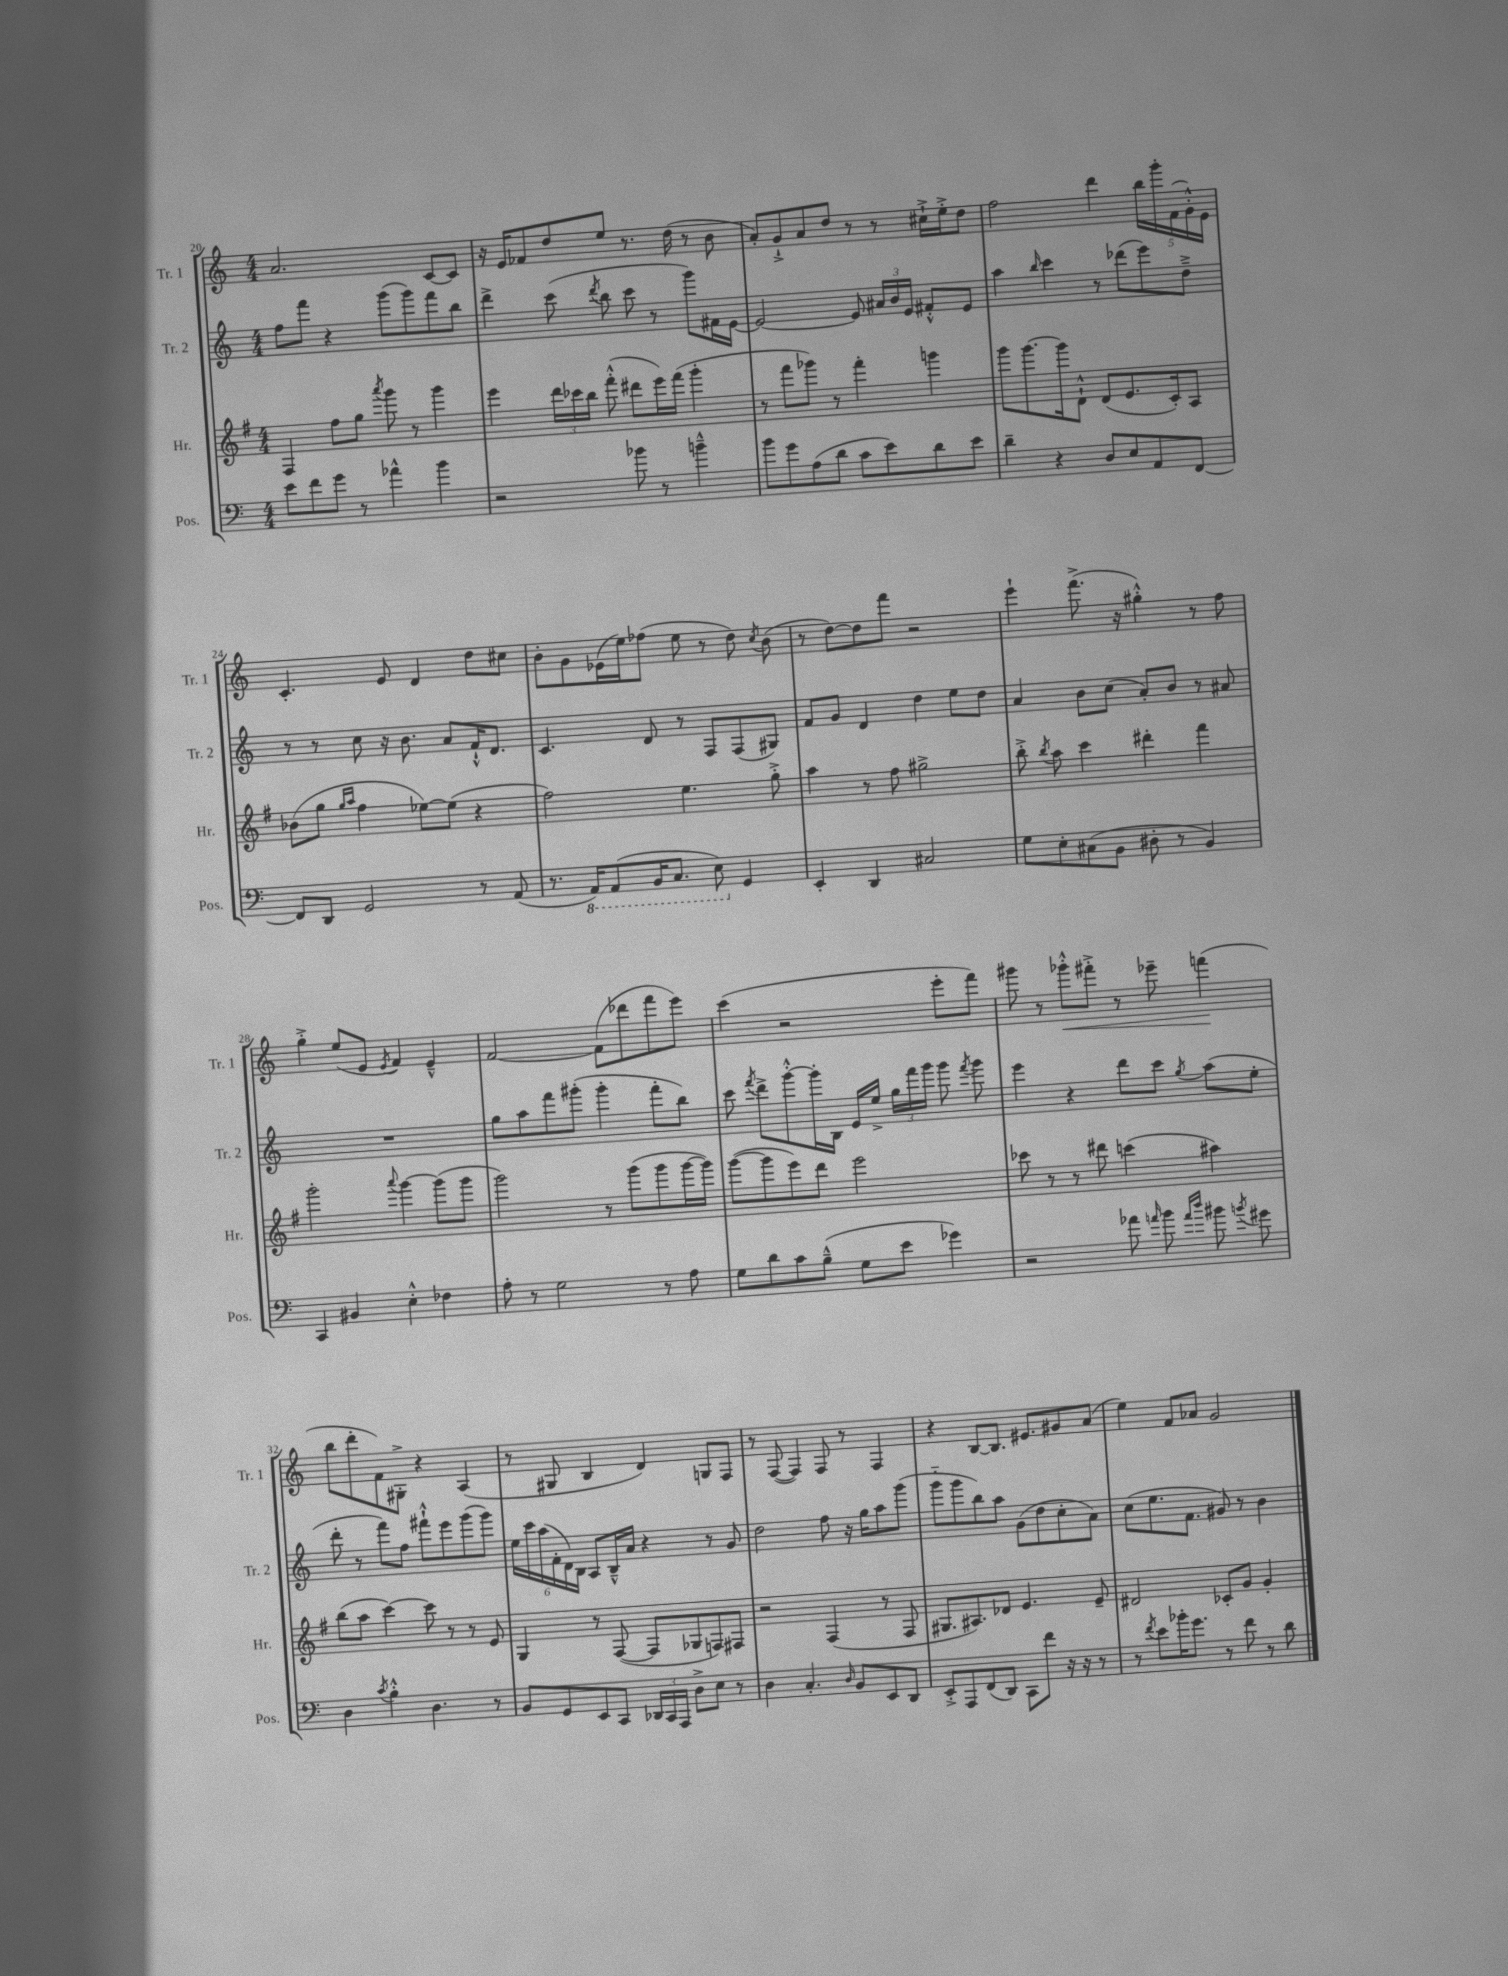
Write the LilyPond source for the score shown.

<<
\new StaffGroup <<
\new Staff = "s0" \with { instrumentName = "Tr. 1" shortInstrumentName = "Tr. 1" } {
    \clef treble \key c \major \numericTimeSignature \time 4/4
    \autoBeamOff a'2. c'8[~ c'8] |
    r16 e'16[ fes'8 d''8 e''8] r8. d''16( r8 b'8 |
    a'8[-.) g'8-!-> a'8 d''8] r8 r8 cis''16[-!-> e''16-.-> d''8] |
    f''2 d'''4 \tuplet 5/4 { b''16[ g'''16-. f'16( g'16-.-^) e'16] } |
    c'4.-. e'8 d'4 d''8[ cis''8] |
    b'8[-. g'8 ees'16( e''16) fes''8]( e''8 r8 d''8) \acciaccatura { c''8 } b'8( |
    r8 d''8[~) d''8 f'''8] r2 |
    e'''4-! f'''8.->( r16 gis''4-.-^) r8 f''8 |
    g''4-.-> e''8[( e'8] \acciaccatura { e'8 } f'4) e'4---^ |
    f'2~ f'8[( des'''8 f'''8 e'''8]) |
    c'''4( r2 e'''8[-. f'''8]) |
    gis'''8 r8 ges'''8[-.-^\< fis'''8]-.-> r8 ees'''8-- f'''4\!( |
    b''8[ d'''8-. f'8) gis8]-.-> r4 a4( |
    r8 gis8 b4 d'4) g8[ f8] |
    r8 f8~( f4) f8 r8 f4 |
    r4 b8[~ b8.] eis'8.[ gis'8 a'8]( |
    e''4) f'8[ aes'8] g'2 \bar "|." |
}
\new Staff = "s1" \with { instrumentName = "Tr. 2" shortInstrumentName = "Tr. 2" } {
    \clef treble \key c \major \numericTimeSignature \time 4/4
    \autoBeamOff f''8[ f'''8] r4 g'''8[( g'''8) f'''8 b''8] |
    d'''4-> c'''8( \acciaccatura { d'''8 } b''8 c'''8 r8 g'''8[) fis'16 e'16]~ |
    e'2~ e'8 \tuplet 3/2 { ais'16[ b'16 e'16] } fis'8[-.-^ e'8] |
    a''4 \grace { b''16 } c'''4 r8 des'''8[( e'''8) d''8]---> |
    r8 r8 c''8 r16 b'8. a'8[ f'16-!-^ d'8.] |
    c'4. d'8 r8 f8[ f8( gis8]) |
    f'8[ g'8] d'4 d''4 e''8[ d''8] |
    a'4 b'8[ c''8]( a'8[-.) b'8] r8 ais'8 |
    R1 |
    g''8[ a''8 f'''8 gis'''8]-.( gis'''4-. f'''8[-. b''8]) |
    c'''8 \acciaccatura { f'''8 } d'''8[-> g'''8~-.-^ g'''16-. b16] e'16[ e''16]-> \tuplet 3/2 { g''16[ f'''16 g'''16] } g'''8 \acciaccatura { f'''8 } g'''8 |
    e'''4 r4 d'''8[ c'''8] \acciaccatura { g''8 } a''8[( e''8]-. |
    d'''8-. r8 f'''8[) f''8] fis'''8[-!-^ e'''8 g'''8( g'''8]) |
    \tuplet 6/4 { e''16[ c'''16 a''16( f'16-. d'16) b16] } a8[ b16---^ a'16] r4 r8 g'8 |
    d''2 f''8 r16 g''16[ a''8 g'''8]( |
    g'''8[-_ g'''8 b''8) a''8] g'8[( d''8 c''8-. a'8]) |
    c''8[( e''8. f'8.] gis'8) r8 b'4 \bar "|." |
}
\new Staff = "s2" \with { instrumentName = "Hr." shortInstrumentName = "Hr." } {
    \clef treble \key g \major \numericTimeSignature \time 4/4
    \autoBeamOff fis4 fis''8[ g''8] \acciaccatura { a'''8 } g'''8 r8 g'''4 |
    e'''4 \tuplet 3/2 { d'''16[ ces'''16 b''16] } fis'''8-.-^( dis'''8[ e'''16) fis'''16]( g'''4-. |
    r8 fis'''8[ ges'''8]) r8 fis'''4-. g'''4 |
    g'''8[ g'''8.~ g'''16 d'8]-!-^ d'8[( e'8. c'16-.) a8] |
    bes'8[( g''8] \grace { g''16[ a''16] } fis''4 ees''8[~) ees''8]( r4 |
    fis''2) e''4. g''8-.-> |
    a''4 r8 fis''8 gis''2-> |
    b''8-.-> \acciaccatura { b''8 } a''8 c'''4 dis'''4-. fis'''4 |
    g'''2-. \appoggiatura { a'''8 } g'''4~ g'''8[( g'''8] |
    g'''2) r8 g'''8[( g'''8 g'''16~ g'''16]) |
    g'''8[~( g'''8 e'''8) d'''8] e'''2 |
    ces'''8 r8 r8 dis'''8 c'''4( ais''4) |
    b''8[( a''8] c'''4~) c'''8 r8 r8 e'8 |
    g4 r8 fis8~( fis8[ ges8 f8) fis8] |
    r2 fis4( r8 fis8 |
    gis8.[ ais8.) des'8] e'4. e'8-- |
    dis'2 ces'8[-. g'8] g'4-. \bar "|." |
}
\new Staff = "s3" \with { instrumentName = "Pos." shortInstrumentName = "Pos." } {
    \clef bass \key c \major \numericTimeSignature \time 4/4
    \autoBeamOff e'8[ f'8 g'8] r8 aes'4-^ b'4 |
    r2 bes'8 r8 b'4---^ |
    b'8[ g'8 a8( d'8] c'8[ e'8) d'8 e'8] |
    d'4-- r4 d8[ e8 a,8 f,8]~ |
    f,8[ d,8] g,2 r8 a,8( |
    r8. \ottava #-1 a,,16[) a,,8( b,,16 c,8.] e,8) \ottava #0 g,4 |
    e,4-. d,4 cis2 |
    g8[ e8-. cis8( b,8] dis8-. r8 b,4) |
    c,4 bis,4 e4-.-^ fes4 |
    a8-. r8 g2 r8 a8 |
    g8[ d'8 c'8 b8]---^( g8[ e'8] ges'4) |
    r2 aes'8 \grace { a'16 } b'8 \grace { a'16[ d''16] } bis'8 \acciaccatura { b'8 } gis'8 |
    d4 \acciaccatura { c'8 } b4-.-^ d4. r8 |
    b,8[ g,8 e,8 c,8] \tuplet 3/2 { des,16[ c,16 a,,16] } d8[-> e8] r8 |
    d4 c4.-. \grace { d16 } b,8[ e,8 d,8] |
    e,8[-.-> a,,8 f,8( d,8]) c,8[ f'8] r16 r16 r8 |
    r8 \acciaccatura { f'8 } e'8[ bes'16-. g'8.] r8 f'8 r8 d'8 \bar "|." |
}
>>
>>
\layout { \context { \Score currentBarNumber = #20 } }
